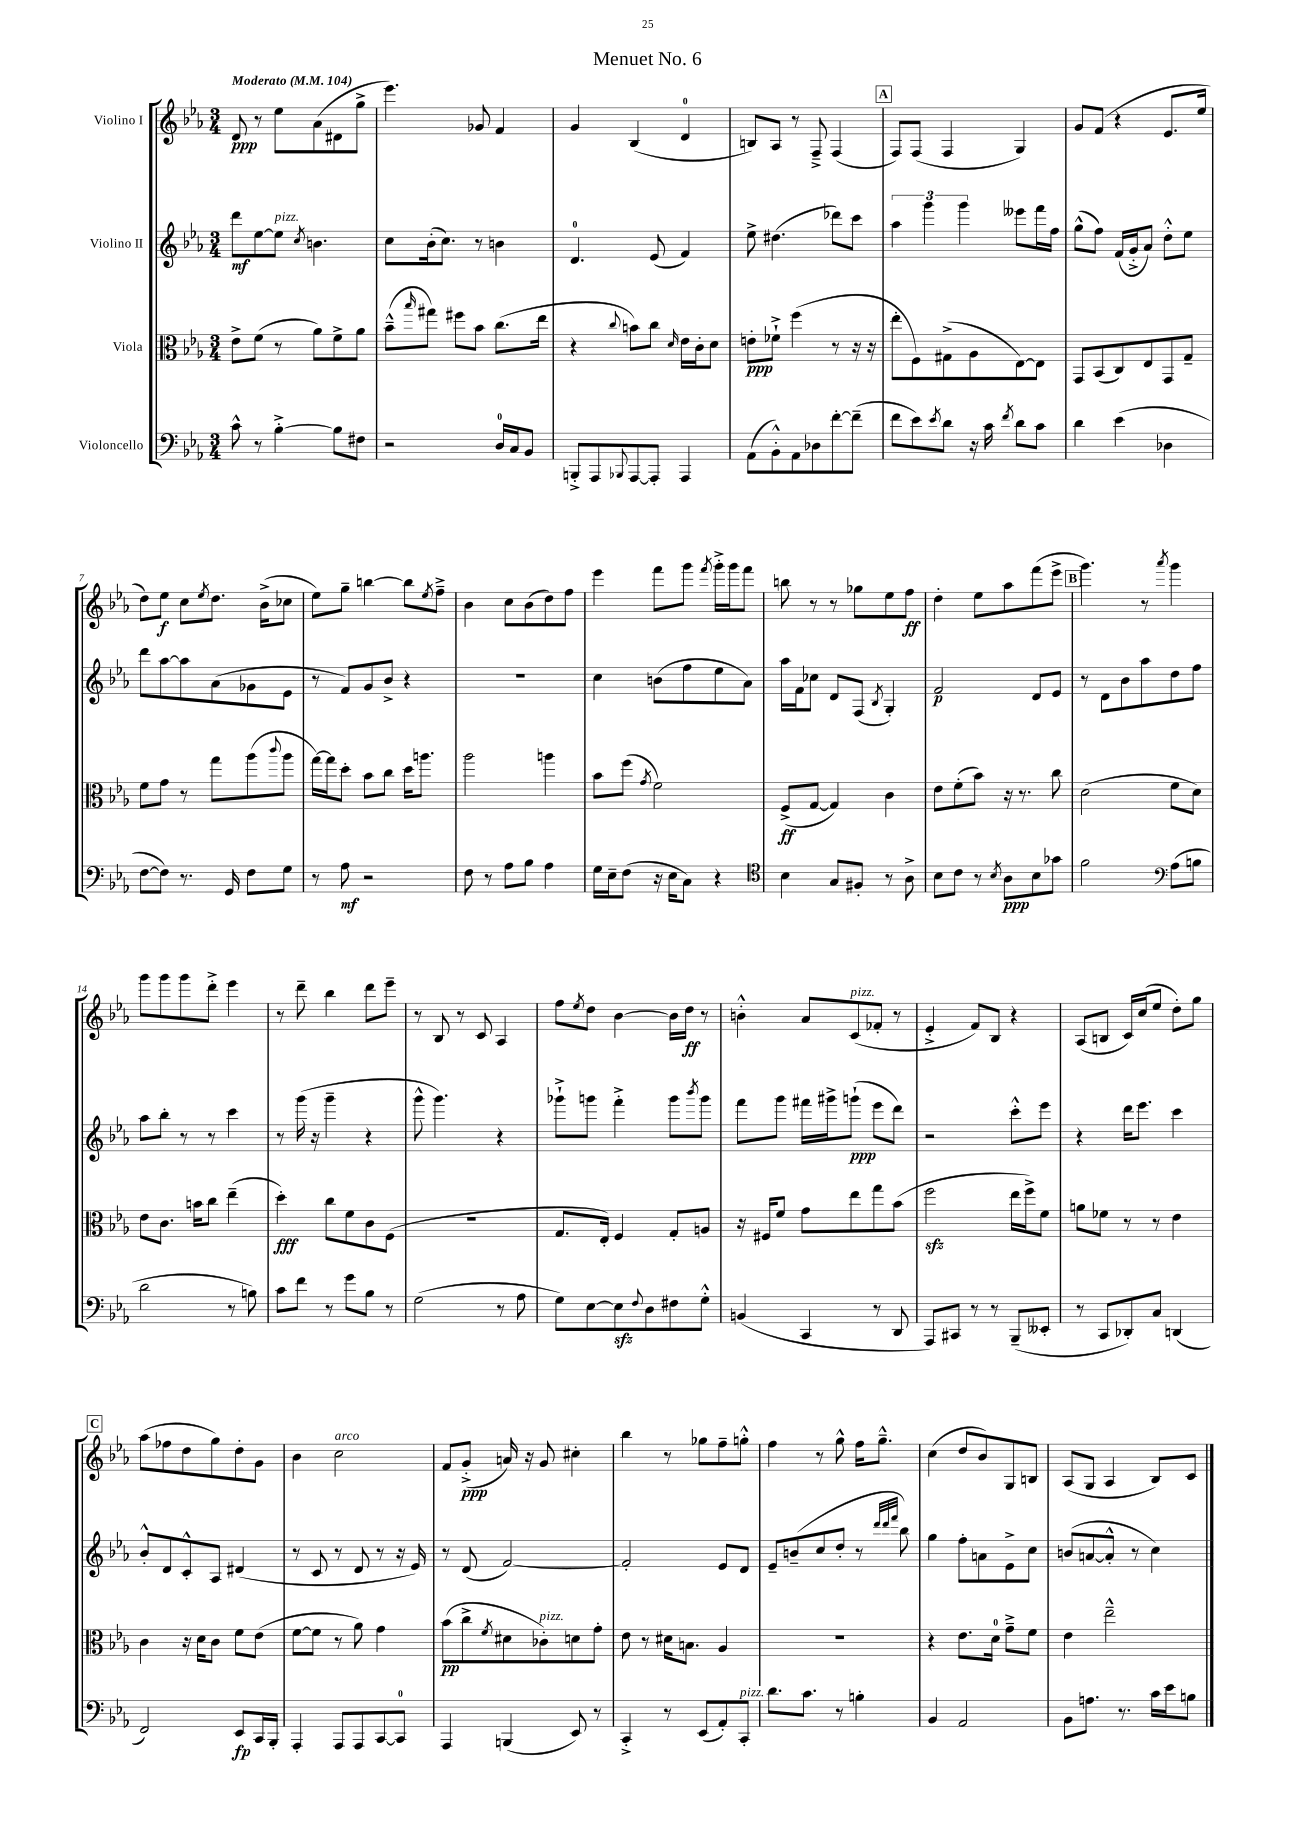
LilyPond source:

\header { title = "Menuet No. 6" }
<<
\new StaffGroup <<
\new Staff = "s0" \with { instrumentName = "Violino I" } {
    \clef treble \key ees \major \numericTimeSignature \time 3/4 \tempo "Moderato" 4 = 104
    d'8\ppp r8 ees''8 aes'8( dis'8 g''8-> |
    ees'''4.) ges'8 f'4 |
    g'4 bes4( d'4-0 |
    b8) aes8 r8 f8---> f4( |
    \mark \markup { \box "A" } f8) f8( f4 g4) |
    g'8 f'8( r4 ees'8. ees''16 |
    d''8) ees''8\f c''8 \acciaccatura { ees''8 } d''8. bes'16->( ces''8 |
    ees''8) g''8-- b''4~ b''8 \acciaccatura { ees''8 } f''8---> |
    bes'4 c''8 bes'8( d''8) f''8 |
    ees'''4 f'''8 g'''8 \acciaccatura { f'''8 } g'''16-.-> g'''16 f'''8 |
    b''8 r8 r8 ges''8 ees''8 f''8\ff |
    d''4-. ees''8 aes''8 f'''8( ees'''8-> |
    \mark \markup { \box "B" } g'''4.) r8 \acciaccatura { aes'''8 } g'''4 |
    g'''8 g'''8 g'''8 d'''8-.-> ees'''4 |
    r8 d'''8-- bes''4 d'''8 ees'''8-- |
    r8 bes8 r8 c'8 aes4 |
    f''8 \acciaccatura { ees''8 } d''8 bes'4~ bes'16 d''16\ff r8 |
    b'4-.-^ aes'8 c'8^\markup { \italic "pizz." }( fes'8-. r8 |
    ees'4-.-> f'8) bes8 r4 |
    aes8( b8 c'16) c''16( ees''8 d''8-.) g''8 |
    \mark \markup { \box "C" } aes''8( fes''8 d''8 g''8) d''8-. g'8 |
    bes'4 c''2^\markup { \italic "arco" } |
    f'8 g'8-.->\ppp( a'16) r16 g'8 cis''4-. |
    bes''4 r8 ges''8 f''8-- g''8-.-^ |
    f''4 r8 g''8-^ f''16 g''8.---^ |
    c''4( d''8 bes'8) g8 b8 |
    aes8( g8 aes4 bes8) c'8 \bar "|." |
}
\new Staff = "s1" \with { instrumentName = "Violino II" } {
    \clef treble \key ees \major \numericTimeSignature \time 3/4
    d'''8\mf ees''8~ ees''8^\markup { \italic "pizz." } \acciaccatura { c''8 } b'4. |
    c''8 bes'16-.( c''8.) r8 b'4 |
    d'4.-0 ees'8( f'4) |
    ees''8-> dis''4.( des'''8) c'''8 |
    \mark \markup { \box "A" } \tuplet 3/2 { aes''4 g'''4 g'''4 } eeses'''8 f'''16 f''16 |
    g''8-^( f''8) f'16( g'16-.-> aes'8) d''8-.-^ ees''8 |
    d'''8 aes''8~ aes''8 aes'8( ges'8 ees'8 |
    r8 f'8) g'8 bes'8-> r4 |
    R2. |
    c''4 b'8( f''8 ees''8 aes'8) |
    aes''16 f'16 ces''8 d'8 f8( \acciaccatura { bes8 } g4-.) |
    f'2\p d'8 ees'8 |
    \mark \markup { \box "B" } r8 d'8 bes'8 aes''8 d''8 f''8 |
    aes''8 bes''8-. r8 r8 c'''4 |
    r8 g'''16( r16 g'''4-- r4 |
    g'''8-^ g'''4.) r4 |
    ges'''8-!-> g'''8 f'''4-.-> g'''8 \acciaccatura { bes'''8 } g'''8 |
    f'''8 g'''8 fis'''16 gis'''16-> g'''8-!\ppp( ees'''8 d'''8) |
    r2 c'''8-.-^ ees'''8 |
    r4 d'''16 ees'''8. c'''4 |
    \mark \markup { \box "C" } bes'8-.-^ d'8 c'8-.-^ aes8 dis'4( |
    r8 c'8 r8 d'8 r8 r16 ees'16) |
    r8 d'8( f'2~) |
    f'2-. ees'8 d'8 |
    ees'8-- b'8--( c''8 d''8-. r8 \grace { d'''32 d'''32 f'''32 } bes''8) |
    g''4 f''8-. a'8 ees'8-> c''8 |
    b'8( a'8~ a'8-.-^ r8 c''4) \bar "|." |
}
\new Staff = "s2" \with { instrumentName = "Viola" } {
    \clef alto \key ees \major \numericTimeSignature \time 3/4
    ees'8-> f'8( r8 aes'8) f'8-> aes'8 |
    bes'8---^( \grace { bes''16 } gis''8) fis''8 bes'8 c''8.( ees''16 |
    r4 \appoggiatura { c''8 } b'8) c''8 \grace { d'16 } ees'16 c'16-. d'8 |
    e'8-.\ppp fes'8-!-> f''4( r8 r16 r16 |
    \mark \markup { \box "A" } ees''8-. f8) gis8->( aes8 ees8~) ees8 |
    g,8 bes,8( c8) ees8 g,8 g8-- |
    f'8 g'8 r8 g''8 aes''8( \appoggiatura { c'''8 } aes''8 |
    g''16~) g''16 d''8-. bes'8 c''8 d''16 a''8. |
    aes''2 a''4 |
    bes'8 f''8( \acciaccatura { g'8 } f'2) |
    f8->\ff( g8~ g4) c'4 |
    ees'8 f'8-.( bes'8) r16 r8. c''8 |
    \mark \markup { \box "B" } d'2( f'8 d'8) |
    ees'8 c'8. b'16 c''8 ees''4--( |
    d''4-.\fff) c''8 f'8 c'8 f8( |
    R2. |
    g8. ees16-.) f4 g8-. a8 |
    r16 fis16 f'8 g'8 ees''8 g''8 bes'8( |
    f''2\sfz ees''16 f''16->) f'8 |
    a'8 fes'8 r8 r8 ees'4 |
    \mark \markup { \box "C" } c'4 r16 d'16 c'8 f'8 ees'8( |
    f'8~ f'8 r8 aes'8) g'4 |
    bes'8\pp( c''8-> \acciaccatura { f'8 } dis'8 ces'8-.^\markup { \italic "pizz." }) d'8 g'8-. |
    ees'8 r8 dis'16 b8. aes4 |
    R2. |
    r4 ees'8. d'16-0 g'8---> f'8 |
    ees'4 ees''2---^ \bar "|." |
}
\new Staff = "s3" \with { instrumentName = "Violoncello" } {
    \clef bass \key ees \major \numericTimeSignature \time 3/4
    c'8-^ r8 bes4~-.-> bes8 fis8 |
    r2 d16-0 c16 bes,8 |
    b,,8-.-> aes,,8 \appoggiatura { bes,,8 } aes,,8~ aes,,8-. aes,,4 |
    aes,8( bes,8-.-^) aes,8 des8 f'8~-. f'8--( |
    \mark \markup { \box "A" } f'8 ees'8) \acciaccatura { ees'8 } d'8 r16 c'16 \acciaccatura { f'8 } d'8 c'8 |
    d'4 ees'4( des4 |
    f8~ f8) r8. g,16 f8 g8 |
    r8 aes8\mf r2 |
    f8 r8 aes8 bes8 aes4 |
    g16 ees16-- f8( r16 ees16 c8) r4 |
    \clef tenor bes4 g8 fis8-. r8 aes8-> |
    bes8 c'8 r8 \acciaccatura { bes8 } aes8\ppp bes8 ges'8 |
    \mark \markup { \box "B" } f'2 \clef bass aes8( b8 |
    d'2 r8 b8) |
    c'8 f'8 r8 g'8 bes8 r8 |
    g2( r8 aes8 |
    g8) ees8~ ees8\sfz \appoggiatura { f8 } d8 fis8 g8-.-^ |
    b,4( c,4 r8 d,8 |
    aes,,8) cis,8 r8 r8 bes,,8--( eeses,8-. |
    r8 c,8 des,8-.) c8 d,4( |
    \mark \markup { \box "C" } f,2) ees,8\fp c,16 bes,,16-. |
    aes,,4-. aes,,8 aes,,8 c,8~ c,8-0 |
    aes,,4 b,,4( ees,8) r8 |
    c,4-.-> r8 ees,8( aes,8-.) c,8-.^\markup { \italic "pizz." } |
    d'8. c'8. r8 b4-. |
    bes,4 aes,2 |
    bes,8 a8. r8. c'16 ees'16 b8 \bar "|." |
}
>>
>>
